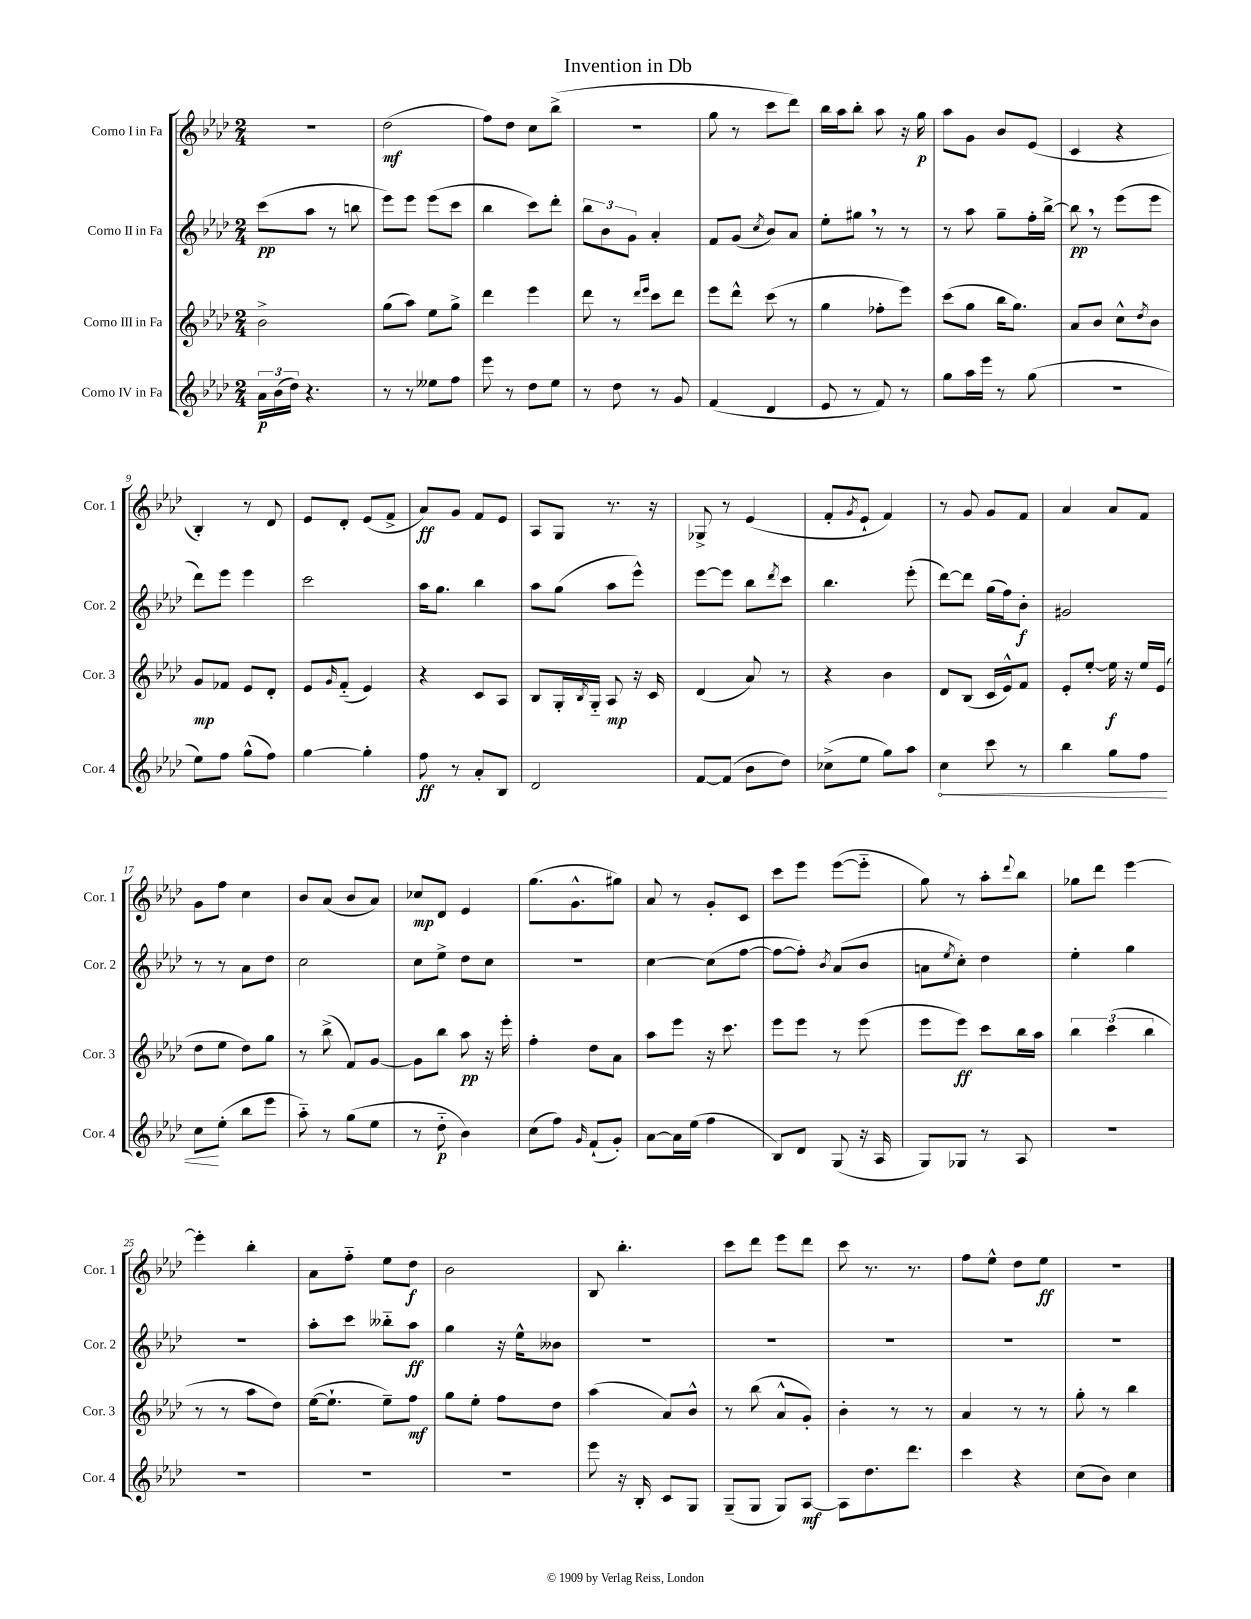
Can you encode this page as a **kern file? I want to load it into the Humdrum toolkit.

**kern	**kern	**kern	**kern
*staff4	*staff3	*staff2	*staff1
*clefG2	*clefG2	*clefG2	*clefG2
*k[b-e-a-d-]	*k[b-e-a-d-]	*k[b-e-a-d-]	*k[b-e-a-d-]
*M2/4	*M2/4	*M2/4	*M2/4
24a-\LL	2b-^\	(8ccc\L	2r
(24b-\	.	.	.
24dd-\JJ)	.	.	.
4.r	.	8aa-\J	.
.	.	8r	.
.	.	8bb\	.
=	=	=	=
8r	(8gg\L	8eee-\L)	(2dd-\
8r	8aa-\J)	8eee-\J	.
8ee--\L	8ee-\L	(8eee-\L	.
8ff\J	8gg^\J	8ccc\J	.
=	=	=	=
8eee-\	4ddd-\	4bb-\	8ff\L)
8r	.	.	8dd-\J
8dd-\L	4eee-\	8ccc\L)	8cc\L
8ee-\J	.	8ddd-'\J	(8bb-^\J
=	=	=	=
8r	8ddd-\	12bb-\L	2r
.	.	12b-\	.
8dd-\	8r	.	.
.	.	12g\J	.
.	16qqddd-/LL	.	.
.	16qqeee-/JJ	.	.
8r	8ccc\L	4a-'/	.
8g/	8ddd-\J	.	.
=	=	=	=
(4f/	8eee-\L	8f/L	8gg\
.	8ddd-^^\J	(8g/J	8r
.	.	8qcc/	.
4d-/	(8ccc\	8b-/L)	8ccc\L
.	8r	8a-/J	8ddd-\J)
=	=	=	=
8e-/	4gg\	8ee-'\L	16bb-\LL
.	.	.	16aa-\J
8r	.	8gg#\J	8bb-'\J
8f/)	8ff-'\L	8r	8aa-\
8r	8eee-\J)	8r	16r
.	.	.	16gg\
=	=	=	=
8gg\L	(8ccc\L	8r	8aa-\L
16aa-\L	8gg\J	8aa-\	8g\J
16eee-\JJ	.	.	.
8r	16bb-\LK	8gg~\L	8b-/L
.	8.gg\J)	.	.
(8gg\	.	16ff'\L	(8e-/J
.	.	[16bb-^\JJ	.
=	=	=	=
2r	8a-/L	8bb-\]	4c/
.	8b-/J	8r	.
.	8cc^^\L	(8eee-\L	4r
.	8qdd-/	.	.
.	8b-\J	8eee-\J	.
=	=	=	=
8ee-\L)	8g/L	8ddd-\L)	4B-'/)
8ff\J	8f-/J	8eee-\J	.
(8gg^^\L	8e-/L	4eee-\	8r
8ff\J)	8d-'/J	.	8d-/
=	=	=	=
[4gg\	8e-/L	2ccc\	8e-/L
.	16qqg/	.	.
.	(8f'~/J	.	8d-'/J
4gg'\]	4e-/)	.	(8e-/L
.	.	.	8f^/J
=	=	=	=
8ff\	4r	16aa-\LK	8a-/L)
.	.	8.gg\J	.
8r	.	.	8g/J
8a-'/L	8c/L	4bb-\	8f/L
8B-/J	8A-/J	.	8e-/J
=	=	=	=
2d-/	8B-/L	8aa-\L	8A-/L
.	16G'/L	(8gg\J	8G/J
.	8qB-/	.	.
.	16G'~/JJ	.	.
.	8A-/	8aa-\L	8.r
.	16r	8eee-^^\J)	.
.	16c/	.	16r
=	=	=	=
[8f/L	(4d-/	[8eee-\L	8G-^/
(8f/]J	.	8eee-\]J	8r
8b-\L	8a-/)	8bb-\L	(4e-/
.	.	8qddd-/	.
8dd-\J)	8r	8ccc\J	.
=	=	=	=
(8cc-^\L	4r	4.bb-\	8f'/L
.	.	.	8qg/
8ee-\J	.	.	8e-`/J
8gg\L)	4b-\	.	4f/)
8aa-\J	.	(8eee-'\	.
=	=	=	=
4cc\	8d-/L	[8ddd-\L)	8r
.	(8B-/J	8ddd-\]J	8g/
8ccc\	16c/LL	(16gg\LL	8g/L
.	16e-^^/J)	16ff\J)	.
8r	8f/J	8b-'\J	8f/J
=	=	=	=
4bb-\	8e-'/L	2g#/	4a-/
.	[8ee-'/J	.	.
8gg\L	16ee-\]	.	8a-/L
.	16r	.	.
8ff\J	16ee-/LL	.	8f/J
.	(16e-/JJ	.	.
=	=	=	=
8cc\L	8dd-\L	8r	8g\L
(8ee-'\J	8ee-\J	8r	8ff\J
8bb-\L	8dd-\L)	8a-\L	4cc\
8eee-\J	8gg\J	8dd-\J	.
=	=	=	=
8aa-'~\)	8r	2cc\	8b-/L
8r	(8bb-^\	.	(8a-/J
(8gg\L	8f/L)	.	8b-/L
8ee-\J	[8g/J	.	8a-/J)
=	=	=	=
8r	8g\]L	8cc\L	8cc-/L
8dd-'~\	8bb-\J	8ee-^\J	8d-/J
4b-\)	8aa-\	8dd-\L	4e-/
.	16r	8cc\J	.
.	16eee-'\	.	.
=	=	=	=
(8cc\L	4ff'\	2r	(8.gg\L
8ff\J)	.	.	.
.	.	.	8.g^^\
16qqg/	.	.	.
(8f`/L	8dd-\L	.	.
8g'/J)	8a-\J	.	8gg#\J)
=	=	=	=
[8a-\L	8aa-\L	[4cc\	8a-/
16a-\]L	8eee-\J	.	8r
(16ee-\JJ	.	.	.
4ff\	16r	(8cc\]L	8g'/L
.	8.ccc\	.	.
.	.	[8ff\J	8c/J
=	=	=	=
8B-/L)	8eee-\L	8ff\_L	8ccc\L
8d-/J	8eee-\J	8ff'\]J)	8eee-\J
.	.	8qb-/	.
(8G/	8r	(8a-/L	([8eee-\L
16r	(8eee-\	8b-/J	8eee-'~\]J
16A-/	.	.	.
=	=	=	=
8G/L)	8eee-\L	8a\L	8gg\)
.	.	8qee-/	.
8G-/J	8eee-\J)	8cc'\J)	8r
8r	8ccc\L	4dd-\	8aa-'\L
.	.	.	8qqddd-/
8A-/	16bb-\L	.	8bb-\J
.	16aa-\JJ	.	.
=	=	=	=
2r	6bb-\	4ee-'\	8gg-\L
.	.	.	8ddd-\J
.	(6ccc\	.	.
.	.	4gg\	[4eee-\
.	6bb-\	.	.
=	=	=	=
2r	8r	2r	4eee-'\]
.	8r	.	.
.	8aa-\L	.	4bb-'\
.	8dd-\J)	.	.
=	=	=	=
2r	([16ee-\LK	8aa-'\L	8a-\L
.	8.ee-`\]J	.	.
.	.	8ccc\J	8ff'~\J
.	8ee-~\L)	8bb--'~\L	8ee-\L
.	8ff\J	8aa-\J	8dd-\J
=	=	=	=
2r	8gg\L	4gg\	2b-\
.	8ee-'\J	.	.
.	8ff\L	16r	.
.	.	16ee-^^\LK	.
.	8dd-\J	8b--\J	.
=	=	=	=
8eee-\	(4aa-\	2r	8B-/
16r	.	.	4.bb-'\
16B-'/	.	.	.
8c/L	8a-/L)	.	.
8G/J	8b-^^/J	.	.
=	=	=	=
(8G~/L	8r	2r	8ccc\L
8G/J	(8bb-\	.	8ddd-\J
8G/L)	8a-^^/L	.	8eee-\L
[8A-/J	8g'/J)	.	8ddd-\J
=	=	=	=
8A-\]L	4b-'\	2r	8ccc\
8.dd-\	.	.	8.r
.	8r	.	.
8.ddd-\J	.	.	8.r
.	8r	.	.
=	=	=	=
4ccc\	4a-/	2r	8ff\L
.	.	.	8ee-^^\J
4r	8r	.	8dd-\L
.	8r	.	8ee-\J
=	=	=	=
(8cc\L	8gg'\	2r	2r
8b-\J)	8r	.	.
4cc\	4bb-\	.	.
==	==	==	==
*-	*-	*-	*-
